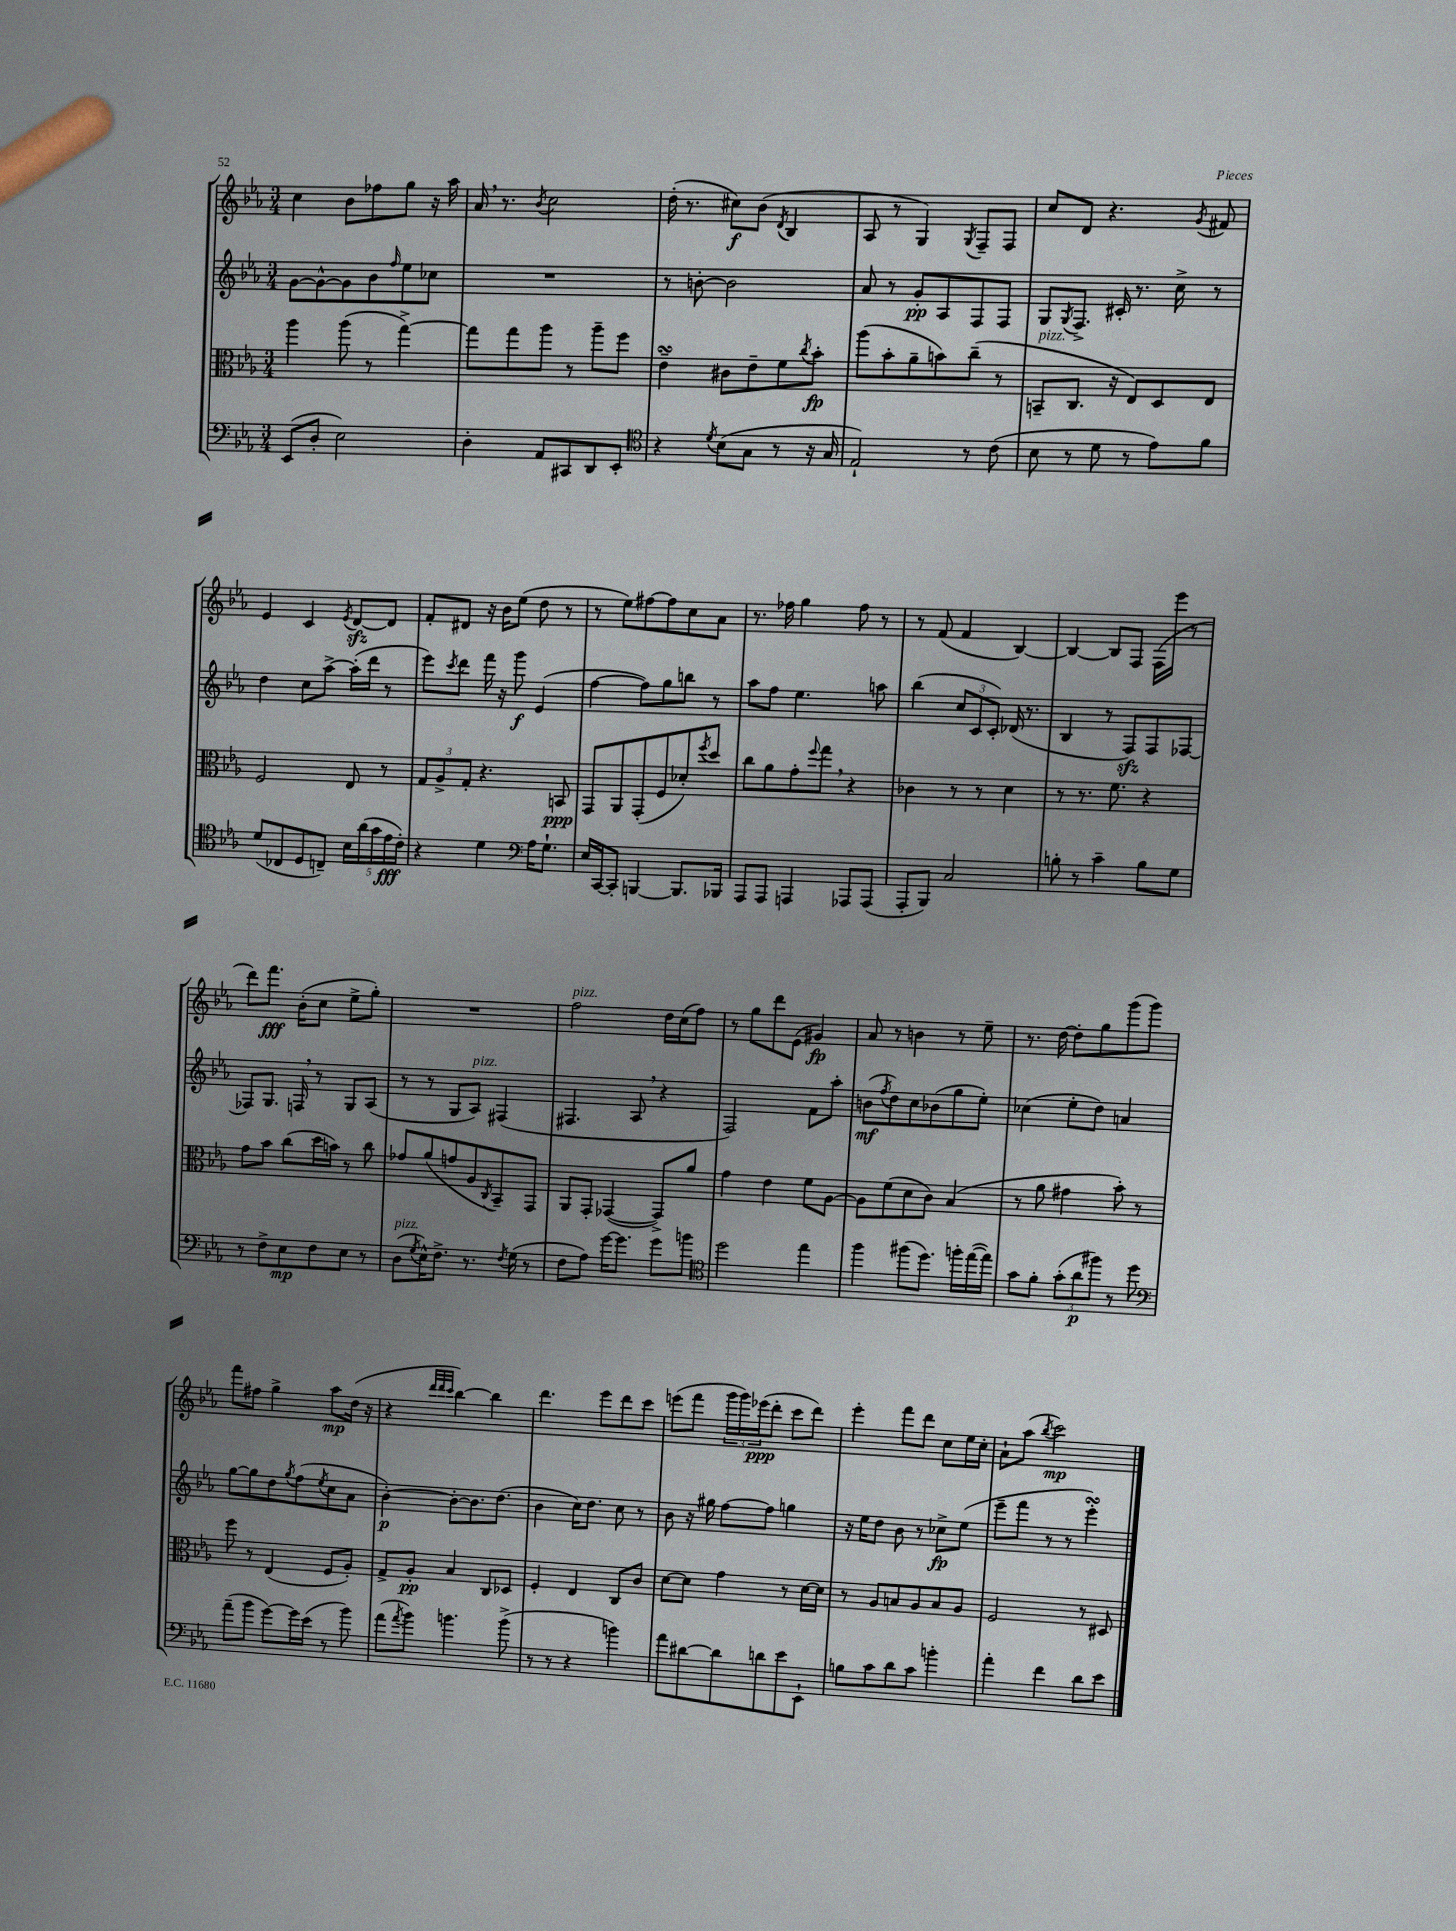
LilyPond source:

<<
\new StaffGroup <<
\new Staff = "s0" {
    \clef treble \key ees \major \numericTimeSignature \time 3/4
    c''4 bes'8 fes''8 g''8 r16 aes''16 |
    aes'16 \breathe r8. \acciaccatura { bes'8 } c''2 |
    d''16-.( r8. cis''8\f) bes'8( \acciaccatura { d'8 } bes4 |
    aes8 r8 g4) \acciaccatura { g8 } f8-- f8 |
    c''8 d'8 r4. \acciaccatura { g'8 } fis'8 |
    ees'4 c'4 \acciaccatura { ees'8 } d'8~\sfz d'8 |
    f'8-. dis'8 r16 bes'16 ees''8( d''8 r8 |
    r8 ees''8) fis''8~ fis''8 c''8 aes'8 |
    r8. fes''16 g''4 fes''8 r8 |
    r8 f'8( f'4 bes4~) |
    bes4~ bes8 f8 f16( ees'''16 r8 |
    d'''8) f'''8.\fff bes'16-.( c''8 ees''8-> g''8-.) |
    R2. |
    f''2^\markup { \italic "pizz." } d''16 c''16( f''8) |
    r8 g''8 d'''8 ees'8( gis'4\fp) |
    aes'8 r8 b'4 r8 ees''8-- |
    r8. d''16~ d''8-. g''8 g'''8( g'''8) |
    f'''8 fis''8 g''4-> aes''8\mp d''16( r16 |
    r4 \grace { d'''32 d'''32 c'''32 } bes''4~) bes''4 |
    d'''4. ees'''8 d'''8 c'''8 |
    e'''8( f'''8 \tuplet 3/2 { g'''16 g'''16) ees'''16\ppp( } d'''8-. c'''8 d'''8) |
    ees'''4-. f'''8 d'''8 c''8 ees''16 c''16-. |
    aes'8-! aes''8( \acciaccatura { bes''8 } c'''2\mp) \bar "|." |
}
\new Staff = "s1" {
    \clef treble \key ees \major \numericTimeSignature \time 3/4
    g'8~ g'8~-^ g'8 bes'8 \grace { f''16 } ees''8 ces''8 |
    R2. |
    r8 b'8~-. b'2 |
    aes'8 r8 g'8-.\pp aes8 f8 f8 |
    g8 \acciaccatura { g8 } f8.-> cis'16-. r8. c''16-> r8 |
    d''4 c''8 aes''8~-> aes''16-.( d'''16 r8 |
    ees'''8) \acciaccatura { c'''8 } d'''8 f'''16 r16 g'''8\f ees'4( |
    f''4~ f''8) g''8 b''8 r8 |
    aes''8 f''8 ees''4. a''8 |
    bes''4( \tuplet 3/2 { c''8 c'8 c'8-.) } des'16( r8. |
    bes4 r8 f8\sfz) f8 fes8~ |
    fes8 g8. f16 \breathe r8 g8 aes8( |
    r8 r8 g8 aes8^\markup { \italic "pizz." }) fis4( |
    fis4. aes8 \breathe r4 |
    f2) f'8 aes''8-. |
    b'8\mf( \acciaccatura { f''8 } d''8) c''8 bes'8( g''8 ees''8-.) |
    ces''4( ees''8-. d''8) a'4 |
    g''8~ g''8 d''8 \acciaccatura { g''8 } f''8( \acciaccatura { ees''8 } c''8 aes'8 |
    bes'4~-.\p) bes'8~-. bes'8. d''8.( |
    bes'4 c''16) d''8. c''8 r8 |
    bes'8 r16 gis''16 f''8~ f''8 g''4 |
    r16 ees''16 d''8 bes'8 r8 ces''8->\fp ees''8( |
    ees'''8-- f'''8 r8 r8 ees'''4-.\turn) \bar "|." |
}
\new Staff = "s2" {
    \clef alto \key ees \major \numericTimeSignature \time 3/4
    aes''4 aes''8( r8 g''4~->) |
    g''8 g''8 aes''8 r8 aes''8-- f''8 |
    ees'4--\turn cis'8 ees'8-- f'8 \acciaccatura { c''8 } bes'8-.\fp |
    aes''8( bes'8-. aes'8-- b'8) c''8--( r8 |
    b,8--^\markup { \italic "pizz." } c8. r16 ees8) d8 ees8 |
    f2 ees8 r8 |
    \tuplet 3/2 { g8 aes8-> g8-. } r4. b,8\ppp |
    g,8 aes,8 g,8-.( f8 des'8-.) \acciaccatura { f''8 } d''8 |
    c''8 aes'8 g'8-. \appoggiatura { f''8 } g''8 \breathe r4 |
    ces'4 r8 r8 d'4 |
    r8 r8. f'8. r4 |
    g'8 bes'8 c''8( d''16 b'16) r8 c''8 |
    ges'8 aes'8( g'8 aes8 \acciaccatura { c8 } bes,8--) g,8 |
    aes,8 g,8-. ges,4~( ges,8->) aes'8 |
    g'4 ees'4 f'8 aes8~ |
    aes8 f'8( d'8 c'8) bes4( |
    r8 aes'8 gis'4 bes'8-.) r8 |
    f''8 r8 ees4( f8 aes8-.) |
    g8-> aes8-.\pp bes4 c8 des8 |
    f4-. ees4 c8 c'8 |
    d'8~ d'8 g'4 r8 d'16~ d'16 |
    r8 aes8 b8 aes8 b8 aes8 |
    f2 r8 dis8 \bar "|." |
}
\new Staff = "s3" {
    \clef bass \key ees \major \numericTimeSignature \time 3/4
    ees,8( d8-. ees2) |
    d4-. aes,8 cis,8 d,8 ees,8-. |
    \clef tenor r4 \acciaccatura { d'8 } bes8( g8 r8 r16 g16 |
    ees2-!) r8 c'8( |
    bes8 r8 d'8 r8 ees'8) f'8 |
    d'8( ces8 d8 c8--) \tuplet 5/4 { bes16 aes'16( g'16 ees'16\fff c'16-.) } |
    r4 d'4 \clef bass aes16 g8.-! |
    ees16 c,16~ c,8-. b,,4~ b,,8. bes,,16 |
    aes,,8 aes,,8 a,,4 aes,,8 aes,,8( |
    aes,,8-. bes,,8) c2 |
    b8-. r8 c'4-- b8 g8 |
    r8 f8-> ees8\mp f8 ees8 r8 |
    d8^\markup { \italic "pizz." }( \acciaccatura { g8 } ees16-^) f8.-> r8. \acciaccatura { f8 } g16( r8 |
    f8 aes8) g'16~ g'8. g'8 b'8 |
    \clef tenor d''2 ees''4 |
    f''4 fis''8( d''8.) f''16-. ees''16~( ees''16) |
    g'8 f'8-. \tuplet 3/2 { g'8-.( aes'8\p fis''8) } r8 d''8 |
    \clef bass aes'8--( bes'8 g'8~) g'16 ees'16( r8 bes'8) |
    aes'8( \acciaccatura { aes'8 } bes'8) b'4. b'8->( |
    r8 r8 r4 b'4) |
    aes'8 dis'8~ dis'8 d'8 ees'8 ees,8-! |
    b8 c'8 d'8 c'8 b'4-. |
    aes'4-. f'4 d'8 ees'8 \bar "|." |
}
>>
>>
\layout { \context { \Score \remove "Bar_number_engraver" } }
